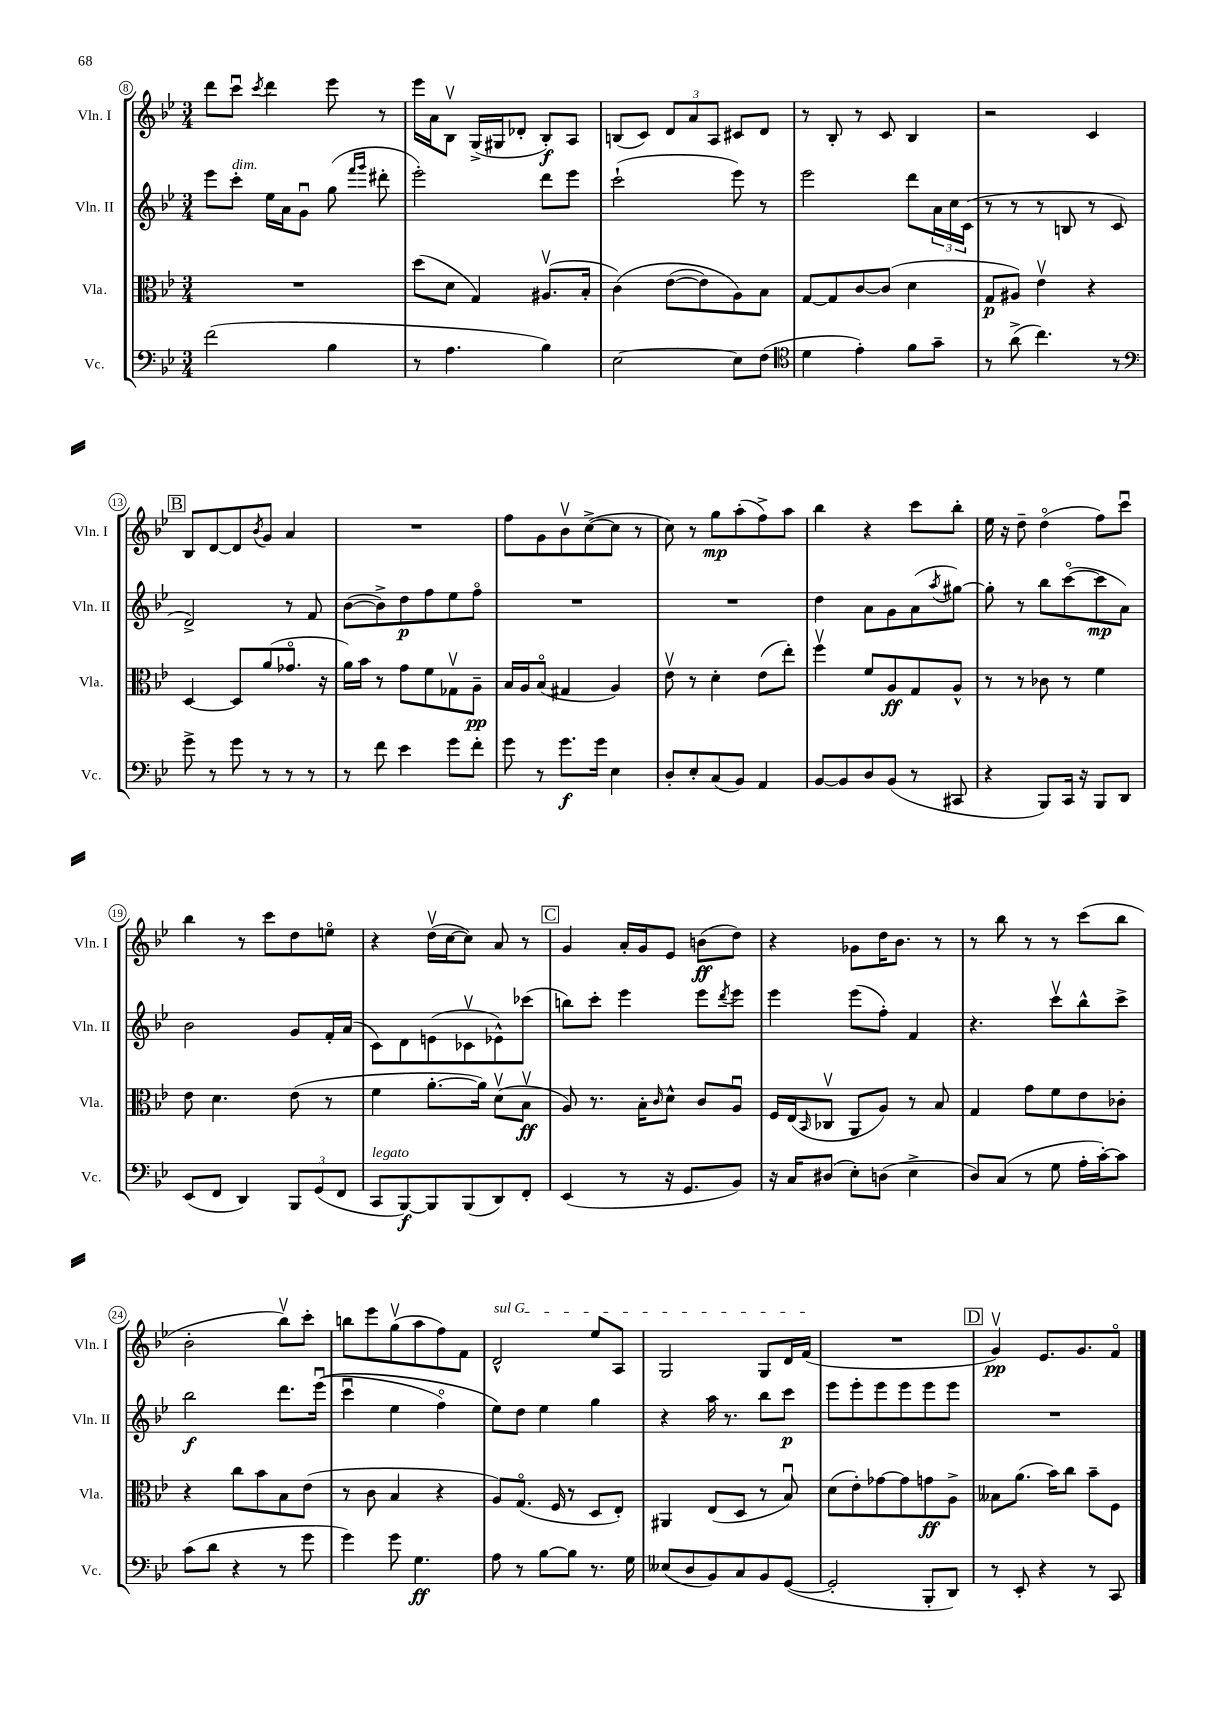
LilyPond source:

<<
\new StaffGroup <<
\new Staff = "s0" \with { instrumentName = "Vln. I" shortInstrumentName = "Vln. I" } {
    \clef treble \key bes \major \numericTimeSignature \time 3/4
    d'''8 c'''8\downbow \acciaccatura { c'''8 } d'''4 ees'''8 r8 |
    ees'''16 a'16 bes8\upbow g16->( gis16 des'8-. bes8-.\f) a8 |
    b8( c'8) \tuplet 3/2 { d'8 a'8 a8 } cis'8 d'8 |
    r8 bes8-. r8 c'8 bes4 |
    r2 c'4 |
    \mark \markup { \box "B" } bes8 d'8~ d'8 \acciaccatura { bes'8 } g'8 a'4 |
    R2. |
    f''8 g'8 bes'8\upbow c''8~->( c''8 r8 |
    c''8) r8 g''8\mp a''8-.( f''8->) a''8 |
    bes''4 r4 c'''8 bes''8-. |
    ees''16 r16 d''8-- d''4\flageolet( f''8) c'''8\downbow |
    bes''4 r8 c'''8 d''8 e''8\flageolet |
    r4 d''16\upbow( c''16~ c''8) a'8 r8 |
    \mark \markup { \box "C" } g'4 a'16-. g'16 ees'8 b'8\ff( d''8) |
    r4 ges'8 d''16 bes'8. r8 |
    r8 bes''8 r8 r8 c'''8( bes''8 |
    bes'2-. bes''8\upbow) c'''8-. |
    b''8 ees'''8 g''8\upbow( a''8 f''8) f'8 |
    \once \override TextSpanner.bound-details.left.text = \markup { \italic "sul G" } d'2-^\startTextSpan ees''8 a8 |
    g2 g8 d'16 f'16\stopTextSpan( |
    R2. |
    \mark \markup { \box "D" } g'4\upbow\pp) ees'8. g'8. f'8\flageolet \bar "|." |
}
\new Staff = "s1" \with { instrumentName = "Vln. II" shortInstrumentName = "Vln. II" } {
    \clef treble \key bes \major \numericTimeSignature \time 3/4
    ees'''8 c'''8-.^\markup { \italic "dim." } ees''16 a'16 g'8\downbow g''8( \grace { f'''16 g'''16 } dis'''8-. |
    ees'''2-.) d'''8 ees'''8 |
    c'''2-!( ees'''8) r8 |
    ees'''2 d'''8 \tuplet 3/2 { a'16 c''16 c'16( } |
    r8 r8 r8 b8 r8 c'8 |
    \mark \markup { \box "B" } d'2->) r8 f'8 |
    bes'8~( bes'8->) d''8\p f''8 ees''8 f''8\flageolet |
    R2. |
    R2. |
    d''4 a'8 g'8 a'8( \acciaccatura { a''8 } gis''8~) |
    gis''8-. r8 bes''8 c'''8~\flageolet( c'''8\mp a'8) |
    bes'2 g'8 f'16-. a'16( |
    c'8) d'8 e'8( ces'8\upbow ees'8-^) ces'''8( |
    \mark \markup { \box "C" } b''8) c'''8-. ees'''4 ees'''8 \acciaccatura { d'''8 } ees'''8 |
    ees'''4 ees'''8( f''8-.) f'4 |
    r4. c'''8\upbow bes''8-^ c'''8-> |
    bes''2\f d'''8. ees'''16\downbow(\( |
    c'''4\downbow ees''4 f''4\flageolet) |
    ees''8\) d''8 ees''4 g''4 |
    r4 a''16 r8. bes''8 c'''8\p |
    ees'''8 ees'''8-. ees'''8 ees'''8 ees'''8 ees'''8 |
    \mark \markup { \box "D" } R2. \bar "|." |
}
\new Staff = "s2" \with { instrumentName = "Vla." shortInstrumentName = "Vla." } {
    \clef alto \key bes \major \numericTimeSignature \time 3/4
    R2. |
    d''8( d'8 g4) ais8.\upbow( bes16-. |
    c'4)\( ees'8~( ees'8) a8\) bes8 |
    g8~ g8 c'8~ c'8( d'4 |
    g8\p ais8) ees'4\upbow r4 |
    \mark \markup { \box "B" } d4~ d8 a'8( ges'8.\flageolet r16 |
    a'16) bes'16 r8 g'8 f'8 ges8\upbow a8--\pp |
    bes16 a16 bes8\flageolet( gis4 a4) |
    ees'8\upbow r8 d'4-. ees'8( ees''8-.) |
    f''4\upbow f'8 a8\ff g8 a8-^ |
    r8 r8 ces'8 r8 f'4 |
    ees'8 d'4. ees'8( r8 |
    f'4 a'8.~-. a'16) d'8\upbow( bes8\upbow\ff |
    \mark \markup { \box "C" } a8) r8. bes16-. \grace { c'16 } d'8-^ c'8 a8\downbow |
    f16 ees16( \grace { bes,16 } ces8\upbow a,8 a8) r8 bes8 |
    g4 g'8 f'8 ees'8 ces'8-. |
    r4 c''8 bes'8 bes8 ees'8( |
    r8 c'8 bes4 r4 |
    a8) g8.\flageolet( f16 r8 d8 ees8-.) |
    ais,4 ees8( d8 r8 bes8\downbow) |
    d'8( ees'8-.) ges'8~ ges'8 g'8\ff a8-> |
    \mark \markup { \box "D" } beses8 a'8.( bes'16) c''8 bes'8-- f8 \bar "|." |
}
\new Staff = "s3" \with { instrumentName = "Vc." shortInstrumentName = "Vc." } {
    \clef bass \key bes \major \numericTimeSignature \time 3/4
    f'2( bes4 |
    r8 a4. bes4) |
    ees2~ ees8 f8( |
    \clef tenor d'4 ees'4-.) f'8 g'8-- |
    r8 a'8->( c''4.) r8 |
    \mark \markup { \box "B" } \clef bass g'8-> r8 g'8 r8 r8 r8 |
    r8 f'8 ees'4 g'8 f'8-. |
    g'8 r8 g'8.\f g'16 ees4 |
    d8-. ees8-. c8( bes,8) a,4 |
    bes,8~ bes,8 d8 bes,8( r8 cis,8 |
    r4 bes,,8) c,16 r16 bes,,8 d,8 |
    ees,8( f,8 d,4) \tuplet 3/2 { bes,,8 g,8( f,8 } |
    c,8^\markup { \italic "legato" } bes,,8~\f) bes,,8 bes,,8( d,8) f,8-. |
    \mark \markup { \box "C" } ees,4( r8 r16 g,8. bes,8) |
    r16 c16 dis8( ees8-.) d8( ees4-> |
    d8) c8( r8 g8 a16-. c'16~-.) c'8 |
    c'8( d'8 r4 r8 g'8 |
    g'4) g'8 g4.\ff |
    a8 r8 bes8~ bes8 r8. g16 |
    eeses8( d8 bes,8) c8 bes,8 g,8~( |
    g,2-. bes,,8-. d,8) |
    \mark \markup { \box "D" } r8 ees,8-. r4 r8 c,8 \bar "|." |
}
>>
>>
\layout { \context { \Score currentBarNumber = #8 \override BarNumber.stencil = #(make-stencil-circler 0.1 0.3 ly:text-interface::print) } }
